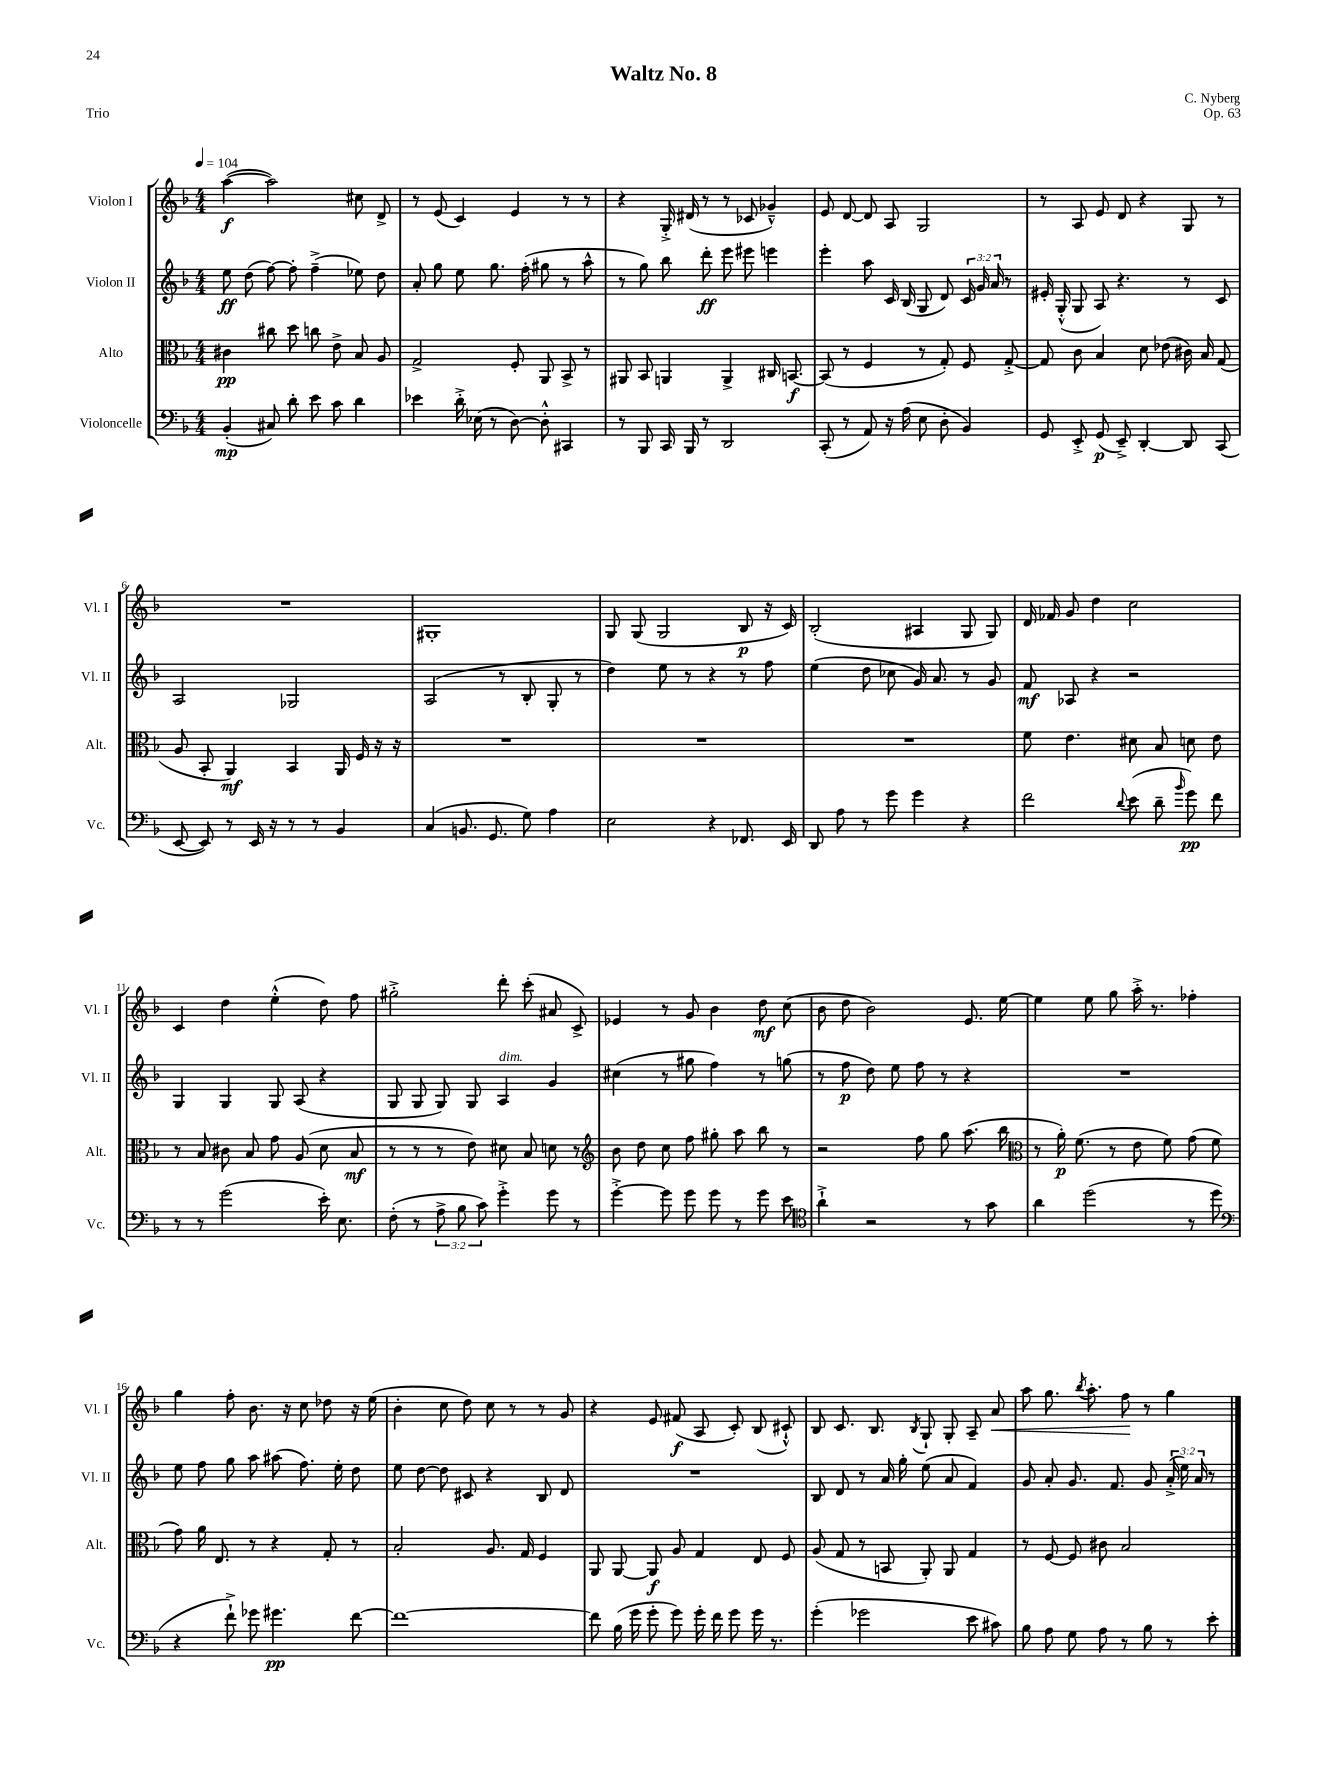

**kern	**dynam	**kern	**dynam	**kern	**dynam	**kern	**dynam
*part4	*part4	*part3	*part3	*part2	*part2	*part1	*part1
*staff4	*staff4	*staff3	*staff3	*staff2	*staff2	*staff1	*staff1
*I"Violoncelle	*	*I"Alto	*	*I"Violon II	*	*I"Violon I	*
*I'Vc.	*	*I'Alt.	*	*I'Vl. II	*	*I'Vl. I	*
*clefF4	*	*clefC3	*	*clefG2	*	*clefG2	*
*k[b-]	*	*k[b-]	*	*k[b-]	*	*k[b-]	*
*M4/4	*	*M4/4	*	*M4/4	*	*M4/4	*
*MM104	*	*MM104	*	*MM104	*	*MM104	*
=1	=1	=1	=1	=1	=1	=1	=1
(4BB-'/	mp	4c#X\	pp	8ee\	ff	([4aa\	f
.	.	.	.	(8dd\	.	.	.
8C#X/)	.	8cc#X\	.	[8ff\)	.	2aa\])	.
8d'\	.	8dd\	.	8ff'\]	.	.	.
8e\	.	8ccn\	.	(4ff~^\	.	.	.
8c\	.	8e^\	.	.	.	.	.
4d\	.	8B-/	.	8ee-X\)	.	8cc#X\	.
.	.	8A/	.	8dd\	.	8d^/	.
=2	=2	=2	=2	=2	=2	=2	=2
4e-X\	.	2G^/	.	8a'/	.	8r	.
.	.	.	.	8gg\	.	(8e/	.
16d'^\	.	.	.	8ee\	.	4c/)	.
(16E-X\	.	.	.	.	.	.	.
8r	.	.	.	8.gg\	.	.	.
[8D\)	.	8F'/	.	.	.	4e/	.
.	.	.	.	(16ff'\	.	.	.
8D'^^\]	.	8AA/	.	8gg#X\	.	.	.
4CC#X/	.	8BB-^/	.	8r	.	8r	.
.	.	8r	.	8aa^^\	.	8r	.
=3	=3	=3	=3	=3	=3	=3	=3
8r	.	8AA#X/	.	8r	.	4r	.
8BBB-/	.	8BB-/	.	8gg\)	.	.	.
16CC/	.	4AAn/	.	8bb-\	.	16G'^/	.
16BBB-/	.	.	.	.	.	(16d#X/	.
8r	.	.	.	8ddd'\	ff	8r	.
2DD/	.	4AA^/	.	8eee\	.	8r	.
.	.	.	.	8eee#X\	.	8c-X/	.
.	.	16C#X/	.	4eeen\	.	4g-X~^^/)	.
.	.	[8.BBn/	f	.	.	.	.
=4	=4	=4	=4	=4	=4	=4	=4
(8CC'/	.	(8BB/]	.	4eee'\	.	8e/	.
8r	.	8r	.	.	.	[8d/	.
8AA/)	.	4F/	.	8aa\	.	8d/]	.
16r	.	.	.	16c/	.	8A/	.
(16A\	.	.	.	(16B-/	.	.	.
8E\	.	8r	.	8G/	.	2G/	.
8D'\	.	8G'/)	.	8d/)	.	.	.
4BB-/)	.	8F/	.	24c/	.	.	.
.	.	.	.	24g/	.	.	.
.	.	.	.	24a/	.	.	.
.	.	[8G'^/	.	8r	.	.	.
=5	=5	=5	=5	=5	=5	=5	=5
8GG/	.	8G/]	.	16e#X'/	.	8r	.
.	.	.	.	(16G'^^/	.	.	.
8EE'^/	.	8c\	.	8G/	.	8A/	.
(8GG/	p	4B-/	.	8A/)	.	8e/	.
8EE~^/)	.	.	.	4.r	.	8d/	.
[4DD'/	.	8d\	.	.	.	4r	.
.	.	(8e-X\	.	.	.	.	.
8DD/]	.	16c#X\)	.	8r	.	8G/	.
.	.	16B-/	.	.	.	.	.
(8CC/	.	(8G/	.	8c/	.	8r	.
!!LO:LB:g=z
=6	=6	=6	=6	=6	=6	=6	=6
[8EE/	.	8A/	.	2A/	.	1r	.
8EE/])	.	8BB-'/	.	.	.	.	.
8r	.	4AA/)	mf	.	.	.	.
16EE/	.	.	.	.	.	.	.
16r	.	.	.	.	.	.	.
8r	.	4BB-/	.	2G-X/	.	.	.
8r	.	.	.	.	.	.	.
4BB-/	.	16AA/	.	.	.	.	.
.	.	16F/	.	.	.	.	.
.	.	16r	.	.	.	.	.
.	.	16r	.	.	.	.	.
=7	=7	=7	=7	=7	=7	=7	=7
(4C/	.	1r	.	(2A/	.	1G#X'	.
8.BBn/	.	.	.	.	.	.	.
8.GG/	.	.	.	.	.	.	.
.	.	.	.	8r	.	.	.
8G\)	.	.	.	8B-'/	.	.	.
4A\	.	.	.	8G'/	.	.	.
.	.	.	.	8r	.	.	.
=8	=8	=8	=8	=8	=8	=8	=8
2E\	.	1r	.	4dd\)	.	8G/	.
.	.	.	.	.	.	(8G/	.
.	.	.	.	8ee\	.	2G/	.
.	.	.	.	8r	.	.	.
4r	.	.	.	4r	.	.	.
8.FF-X/	.	.	.	8r	.	8B-/	p
.	.	.	.	8ff\	.	16r	.
16EE/	.	.	.	.	.	16c/)	.
=9	=9	=9	=9	=9	=9	=9	=9
8DD/	.	1r	.	(4ee\	.	(2B-'/	.
8A\	.	.	.	.	.	.	.
8r	.	.	.	8dd\	.	.	.
8g\	.	.	.	8cc-X\	.	.	.
4g\	.	.	.	16g/)	.	4A#X/	.
.	.	.	.	8.a/	.	.	.
4r	.	.	.	8r	.	8G/	.
.	.	.	.	8g/	.	8G/)	.
=10	=10	=10	=10	=10	=10	=10	=10
2f\	.	8f\	.	8f/	mf	16d/	.
.	.	.	.	.	.	16f-X/	.
.	.	4.e\	.	8A-X/	.	8g/	.
.	.	.	.	4r	.	4dd\	.
8qqd/	.	.	.	.	.	.	.
(8e\	.	8d#X\	.	2r	.	2cc\	.
8d~\	.	8B-/	.	.	.	.	.
16qqb-/	.	.	.	.	.	.	.
8g\)	pp	8dn\	.	.	.	.	.
8f\	.	8e\	.	.	.	.	.
!!LO:LB:g=z
=11	=11	=11	=11	=11	=11	=11	=11
8r	.	8r	.	4G/	.	4c/	.
8r	.	8B-/	.	.	.	.	.
(2g\	.	8c#X\	.	4G/	.	4dd\	.
.	.	8B-/	.	.	.	.	.
.	.	8g\	.	8G/	.	(4ee'^^\	.
.	.	(8A/	.	(8A/	.	.	.
16e'\)	.	8d\	.	4r	.	8dd\)	.
8.E\	.	.	.	.	.	.	.
.	.	8B-/	mf	.	.	8ff\	.
=12	=12	=12	=12	=12	=12	=12	=12
(8F'\	.	8r	.	8G/	.	2gg#X'^\	.
8r	.	8r	.	8G/	.	.	.
12A^\	.	8r	.	8G/)	.	.	.
12B-\	.	.	.	.	.	.	.
.	.	8e\)	.	8G/	.	.	.
12c\)	.	.	.	.	.	.	.
!	!	!	!	!LO:TX:a:i:t=dim.	!	!	!
4g'^\	.	8d#X\	.	4A/	.	8ddd'\	.
.	.	8B-/	.	.	.	(8ccc'\	.
8g\	.	8dn\	.	4g/	.	8a#X/	.
8r	.	8r	.	.	.	8c^/)	.
=13	=13	=13	=13	=13	=13	=13	=13
*	*	*clefG2	*	*	*	*	*
[4g'^\	.	8b-\	.	(4cc#X\	.	4e-X/	.
.	.	8dd\	.	.	.	.	.
8g\]	.	8cc\	.	8r	.	8r	.
8g\	.	8ff\	.	8gg#X\	.	8g/	.
8g\	.	8gg#X'\	.	4ff\)	.	4b-\	.
8r	.	8aa\	.	.	.	.	.
8g\	.	8bb-\	.	8r	.	8dd\	mf
8e\	.	8r	.	(8ggn\	.	(8cc\	.
=14	=14	=14	=14	=14	=14	=14	=14
*clefC4	*	*	*	*	*	*	*
4a`^\	.	2r	.	8r	.	8b-\	.
.	.	.	.	8ff\	p	8dd\	.
2r	.	.	.	8dd\)	.	2b-\)	.
.	.	.	.	8ee\	.	.	.
.	.	8ff\	.	8ff\	.	.	.
.	.	8gg\	.	8r	.	.	.
8r	.	(8.aa\	.	4r	.	8.e/	.
8g\	.	.	.	.	.	.	.
.	.	16bb-\	.	.	.	[16ee\	.
=15	=15	=15	=15	=15	=15	=15	=15
*	*	*clefC3	*	*	*	*	*
4a\	.	8r	.	1r	.	4ee\]	.
.	.	16a'\)	p	.	.	.	.
.	.	(8.f\	.	.	.	.	.
(2dd\	.	.	.	.	.	8ee\	.
.	.	8r	.	.	.	8gg\	.
.	.	8e\	.	.	.	16aa'^\	.
.	.	.	.	.	.	8.r	.
.	.	8f\)	.	.	.	.	.
8r	.	(8g\	.	.	.	4ff-X'\	.
8dd\	.	8f\	.	.	.	.	.
!!LO:LB:g=z
=16	=16	=16	=16	=16	=16	=16	=16
*clefF4	*	*	*	*	*	*	*
4r	.	8g\)	.	8ee\	.	4gg\	.
.	.	16a\	.	8ff\	.	.	.
.	.	8.E/	.	.	.	.	.
8f`^\)	.	.	.	8gg\	.	8ff'\	.
8g-X\	.	8r	.	8aa\	.	8.b-\	.
4.g#X\	pp	4r	.	(8aa#X\	.	.	.
.	.	.	.	.	.	16r	.
.	.	.	.	8.ff\)	.	8cc\	.
.	.	8G'/	.	.	.	8dd-X\	.
.	.	.	.	16ee'\	.	.	.
[8f\	.	8r	.	8dd\	.	16r	.
.	.	.	.	.	.	(16ee\	.
=17	=17	=17	=17	=17	=17	=17	=17
1f_	.	2B-'/	.	8ee\	.	4b-'\	.
.	.	.	.	[8dd\	.	.	.
.	.	.	.	8dd\]	.	8cc\	.
.	.	.	.	8c#X/	.	8dd\)	.
.	.	8.A/	.	4r	.	8cc\	.
.	.	.	.	.	.	8r	.
.	.	16G/	.	.	.	.	.
.	.	4F/	.	8B-/	.	8r	.
.	.	.	.	8d/	.	8g/	.
=18	=18	=18	=18	=18	=18	=18	=18
8f\]	.	8AA/	.	1r	.	4r	.
(16B-\	.	[8AA/	.	.	.	.	.
16g\	.	.	.	.	.	.	.
8g'\	.	8AA/]	f	.	.	8e/	.
8g\)	.	8A/	.	.	.	(8f#X/	f
16g'\	.	4G/	.	.	.	8A/	.
16f\	.	.	.	.	.	.	.
8g\	.	.	.	.	.	8c'/)	.
16g\	.	8E/	.	.	.	(8B-/	.
8.r	.	.	.	.	.	.	.
.	.	8F/	.	.	.	8c#X`^^/)	.
=19	=19	=19	=19	=19	=19	=19	=19
(4g'\	.	(8A/	.	8B-/	.	8B-/	.
.	.	8G/	.	8d/	.	8.c/	.
2g-X\	.	8r	.	8r	.	.	.
.	.	.	.	.	.	8.B-/	.
.	.	8BBn/	.	16a/	.	.	.
.	.	.	.	16gg'\	.	.	.
.	.	.	.	.	.	8qB-/	.
.	.	8AA'/)	.	(8ee\	.	8G`/	.
.	.	8AA/	.	8a/	.	8G'/	.
8e\	.	4G/	.	4f/)	.	8A~/	.
!	!	!	!	!	!	!	!LO:HP:b
8c#X\)	.	.	.	.	.	8a/	<
=20	=20	=20	=20	=20	=20	=20	=20
8B-\	.	8r	.	8g/	.	8aa\	.
8A\	.	[8F/	.	8a'/	.	8.gg\	.
8G\	.	8F/]	.	8.g/	.	.	.
.	.	.	.	.	.	8qbb-/	.
.	.	.	.	.	.	8.aa'\	.
8A\	.	8c#X\	.	.	.	.	.
.	.	.	.	8.f/	.	.	.
8r	.	2B-/	.	.	.	8ff\	.
8B-\	.	.	.	8g/	.	8r	[
8r	.	.	.	(24a'^/	.	4gg\	.
.	.	.	.	24ee\)	.	.	.
.	.	.	.	24a/	.	.	.
8e'\	.	.	.	8r	.	.	.
==	==	==	==	==	==	==	==
*-	*-	*-	*-	*-	*-	*-	*-
